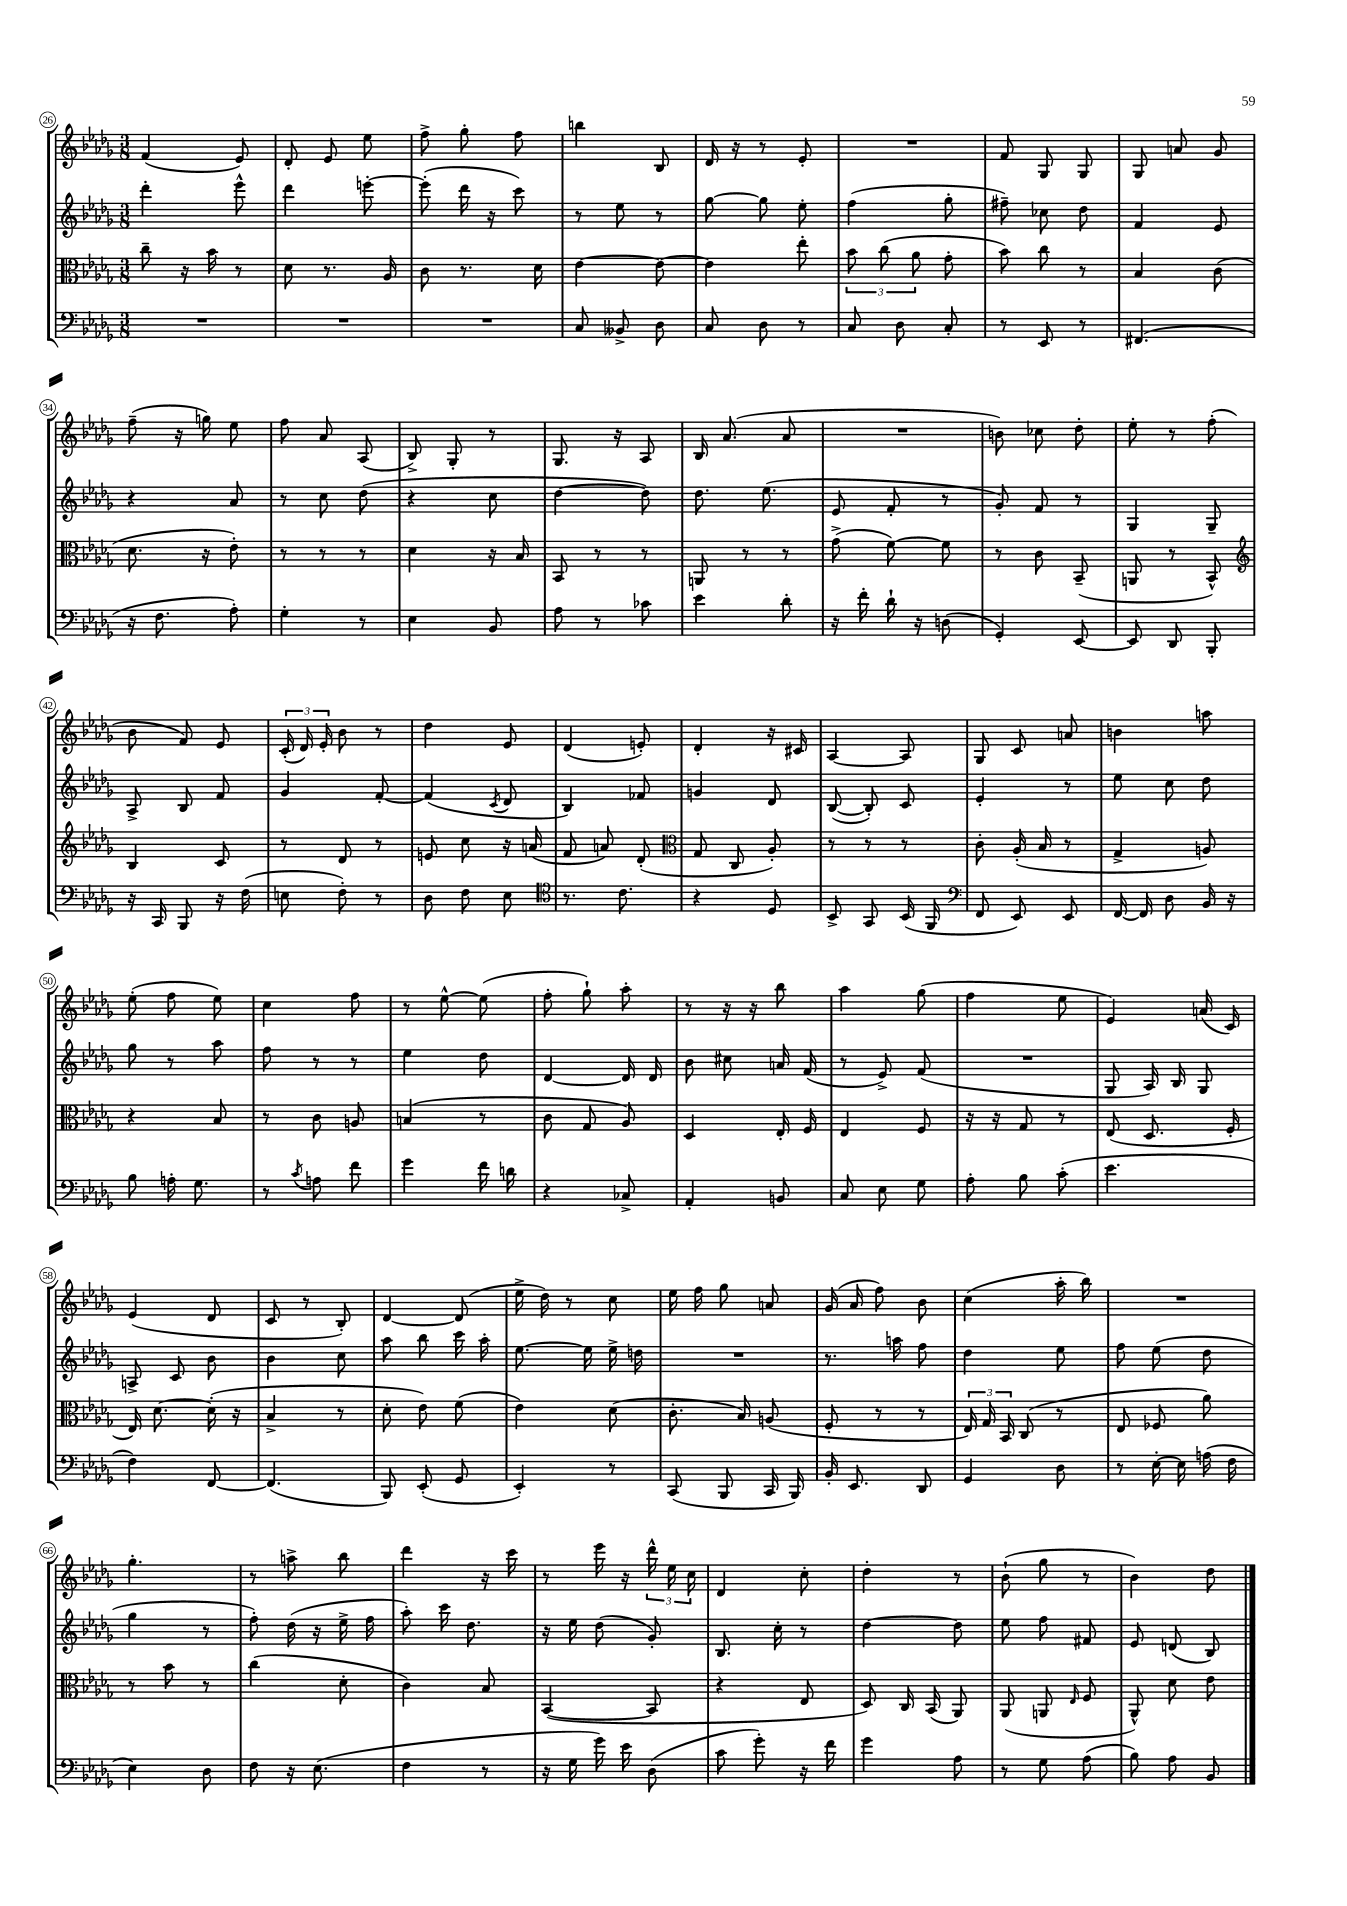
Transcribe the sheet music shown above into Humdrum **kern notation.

**kern	**kern	**kern	**kern
*staff4	*staff3	*staff2	*staff1
*clefF4	*clefC3	*clefG2	*clefG2
*k[b-e-a-d-g-]	*k[b-e-a-d-g-]	*k[b-e-a-d-g-]	*k[b-e-a-d-g-]
*M3/8	*M3/8	*M3/8	*M3/8
4.r	8cc~	4ddd-'	(4f
.	16r	.	.
.	16b-	.	.
.	8r	8eee-^^	8e-)
=	=	=	=
4.r	8d-	4ddd-	8d-'
.	8.r	.	8e-
.	.	[8eee'	8ee-
.	16A-	.	.
=	=	=	=
4.r	8c	(8eee']	8ff^
.	8.r	16ddd-	8gg-'
.	.	16r	.
.	.	8ccc)	8ff
.	16d-	.	.
=	=	=	=
8C	[4e-	8r	4bb
8BB--^	.	8ee-	.
8D-	8e-_	8r	8B-
=	=	=	=
8C	4e-]	[8gg-	16d-
.	.	.	16r
8D-	.	8gg-]	8r
8r	8ee-'	8ee-'	8e-'
=	=	=	=
8C	12b-	(4ff	4.r
.	(12cc	.	.
8D-	.	.	.
.	12a-	.	.
8C'	8g-'	8gg-'	.
=	=	=	=
8r	8b-)	8ff#~)	8f
8EE-	8cc	8cc-	8G-
8r	8r	8dd-	8G-
=	=	=	=
(4.FF#	4B-	4f	8G-
.	.	.	8a
.	(8c	8e-	8g-
=	=	=	=
16r	8.d-	4r	(8ff~
8.F	.	.	.
.	.	.	16r
.	16r	.	16gg)
8A-')	8e-')	8a-	8ee-
=	=	=	=
4G-'	8r	8r	8ff
.	8r	8cc	8a-
8r	8r	(8dd-	(8A-
=	=	=	=
4E-	4d-	4r	8B-^)
.	.	.	8G-'
8BB-	16r	8cc	8r
.	16B-	.	.
=	=	=	=
8A-	8BB-	[4dd-	8.G-
8r	8r	.	.
.	.	.	16r
8c-	8r	8dd-])	8A-
=	=	=	=
4e-	8AA	8.dd-	16B-
.	.	.	(8.a-
.	8r	.	.
.	.	(8.ee-	.
8d-'	8r	.	8a-
=	=	=	=
16r	(8g-^	8e-	4.r
16f'	.	.	.
16d-`	[8f)	8f'	.
16r	.	.	.
(8D	8f]	8r	.
=	=	=	=
4GG-')	8r	8g-')	8b)
.	8c	8f	8cc-
[8EE-	(8BB-~	8r	8dd-'
=	=	=	=
8EE-]	8AA	4G-	8ee-'
8DD-	8r	.	8r
8BBB-'	8BB-^^)	8G-~	(8ff'
=	=	=	=
*	*clefG2	*	*
16r	4B-	8A-^	8b-
16CC	.	.	.
8BBB-	.	8B-	8f)
16r	8c	8f	8e-
(16F	.	.	.
=	=	=	=
8E	8r	4g-	(24c'
.	.	.	24d-)
.	.	.	24e-'
8F')	8d-	.	8b-
8r	8r	[8f'	8r
=	=	=	=
8D-	8e	(4f]	4dd-
8F	8cc	.	.
.	.	8qc	.
8E-	16r	8d-	8e-
.	(16a	.	.
=	=	=	=
*clefC4	*	*	*
8.r	8f	4B-)	(4d-
.	8a)	.	.
8.c	.	.	.
.	(8d-'	8f-	8e')
=	=	=	=
*	*clefC3	*	*
4r	8G-	4g	4d-'
.	8C	.	.
8D-	8A-')	8d-	16r
.	.	.	16c#
=	=	=	=
8BB-^	8r	([8B-	[4A-
8GG-	8r	8B-'])	.
(16BB-	8r	8c	8A-]
16FF	.	.	.
=	=	=	=
*clefF4	*	*	*
8FF	8c'	4e-'	8G-
8EE-)	(16A-'	.	8c
.	16B-	.	.
8EE-	8r	8r	8a
=	=	=	=
[16FF	4G-^	8ee-	4b
16FF]	.	.	.
8D-	.	8cc	.
16BB-	8A)	8dd-	8aa
16r	.	.	.
=	=	=	=
8B-	4r	8gg-	(8ee-'
16A'	.	8r	8ff
8.G-	.	.	.
.	8B-	8aa-	8ee-)
=	=	=	=
8r	8r	8ff	4cc
8qc	.	.	.
8A	8c	8r	.
8f	8A	8r	8ff
=	=	=	=
4g-	(4B	4ee-	8r
.	.	.	[8ee-^^
16f	8r	8dd-	(8ee-]
16d	.	.	.
=	=	=	=
4r	8c	[4d-	8ff'
.	8G-	.	8gg-`)
8C-^	8A-)	16d-]	8aa-'
.	.	16d-	.
=	=	=	=
4AA-'	4D-	8b-	8r
.	.	8cc#	16r
.	.	.	16r
8BB	16E-'	16a	8bb-
.	16F	(16f	.
=	=	=	=
8C	4E-	8r	4aa-
8E-	.	8e-^)	.
8G-	8F	(8f	(8gg-
=	=	=	=
8A-'	16r	4.r	4ff
.	16r	.	.
8B-	8G-	.	.
(8c'	8r	.	8ee-
=	=	=	=
4.e-	(8E-	8G-	4e-)
.	8.D-	16A-)	.
.	.	16B-	.
.	.	8G-	(16a
.	16F'	.	16c)
=	=	=	=
4F)	16E-)	8A^	(4e-
.	[8.d-	.	.
.	.	8c	.
[8FF	(16d-']	8b-	8d-
.	16r	.	.
=	=	=	=
(4.FF]	4B-^	4b-	8c
.	.	.	8r
.	8r	8cc	8B-')
=	=	=	=
8BBB-)	8d-'	8aa-	[4d-
(8EE-'	8e-)	8bb-	.
8GG-	(8f	16ccc	(8d-]
.	.	16aa-'	.
=	=	=	=
4EE-')	4e-)	[8.ee-	16ee-^
.	.	.	16dd-)
.	.	.	8r
.	.	16ee-]	.
8r	(8d-	16ee-^	8cc
.	.	16dd	.
=	=	=	=
(8CC	8.c'	4.r	16ee-
.	.	.	16ff
8BBB-	.	.	8gg-
.	16B-)	.	.
16CC	(8A	.	8a
16BBB-)	.	.	.
=	=	=	=
16BB-'	8F'	8.r	(16g-
8.EE-	.	.	16a-
.	8r	.	8ff)
.	.	16aa	.
8DD-	8r	8ff	8b-
=	=	=	=
4GG-	24E-)	4dd-	(4cc
.	24G-	.	.
.	24BB-	.	.
.	(8C	.	.
8D-	8r	8ee-	16aa-'
.	.	.	16bb-)
=	=	=	=
8r	8E-	8ff	4.r
[16E-'	8F-	(8ee-	.
16E-]	.	.	.
(16A	8a-)	8dd-	.
16F	.	.	.
=	=	=	=
4E-)	8r	4gg-	4.gg-'
.	8b-	.	.
8D-	8r	8r	.
=	=	=	=
8F	(4cc	8ff')	8r
16r	.	(16dd-	8aa^
(8.E-	.	16r	.
.	8d-'	16ee-^	8bb-
.	.	16ff	.
=	=	=	=
4F	4c)	8aa-')	4ddd-
.	.	16ccc	.
.	.	8.dd-	.
8r	8B-	.	16r
.	.	.	16ccc
=	=	=	=
16r	([4BB-	16r	8r
16G-	.	16ee-	.
16g-)	.	(8dd-	16eee-
16e-	.	.	16r
(8D-	8BB-]	8g-')	24ddd-^^
.	.	.	24ee-
.	.	.	24cc
=	=	=	=
8c	4r	8.B-	4d-
8g-')	.	.	.
.	.	16cc'	.
16r	8E-	8r	8cc'
16f	.	.	.
=	=	=	=
4g-	8D-)	[4dd-	4dd-'
.	16C	.	.
.	(16BB-	.	.
8A-	8AA-)	8dd-]	8r
=	=	=	=
8r	(8AA-	8ee-	(8b-`
8G-	8AA	8ff	8gg-
.	16qqE-	.	.
(8A-	8F	8f#	8r
=	=	=	=
8B-)	8AA-^^)	8e-	4b-)
8A-	8d-	(8d	.
8BB-	8e-	8B-)	8dd-
==	==	==	==
*-	*-	*-	*-
